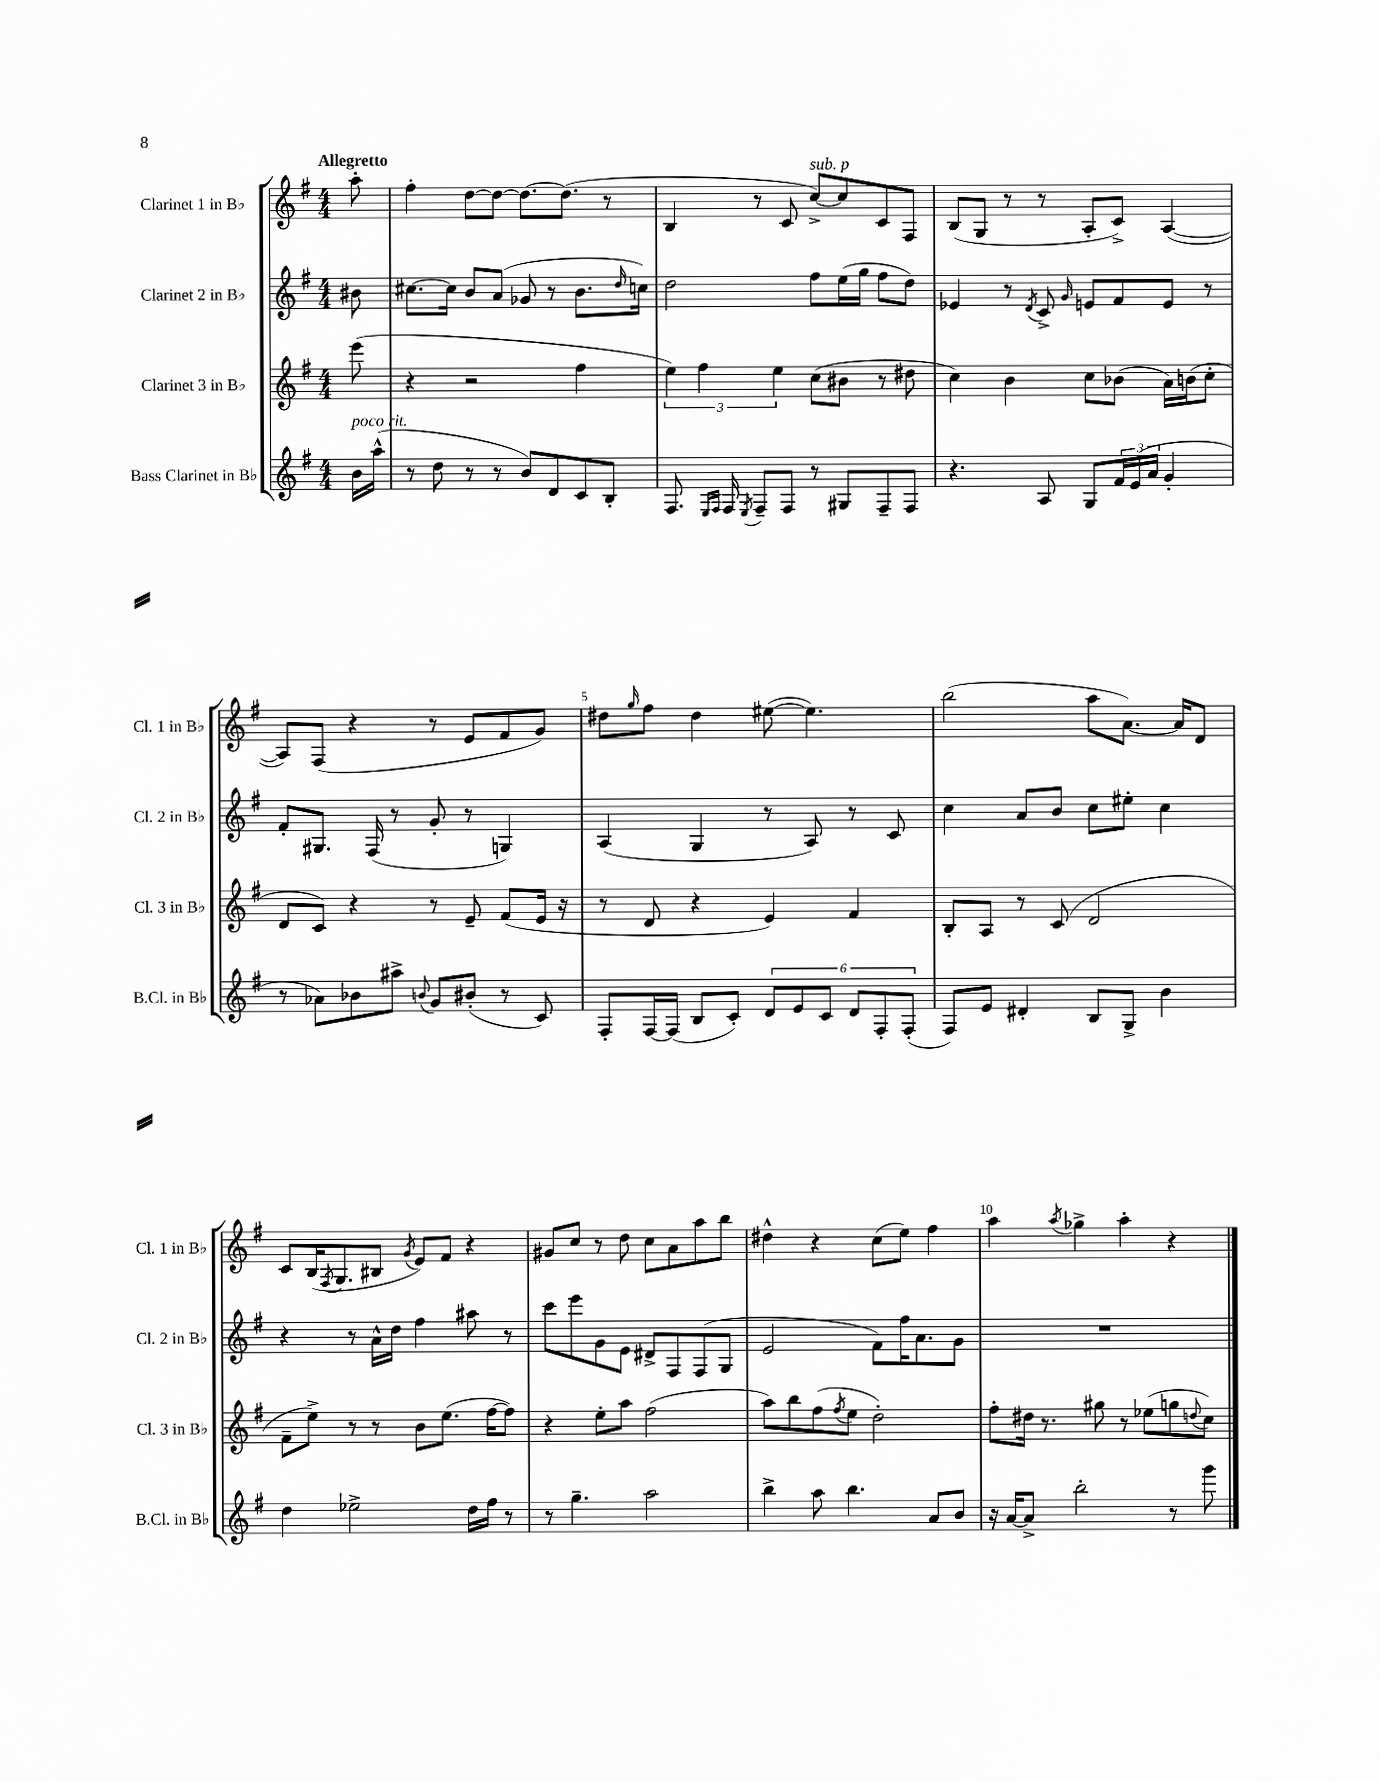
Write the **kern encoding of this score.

**kern	**kern	**kern	**kern
*part4	*part3	*part2	*part1
*staff4	*staff3	*staff2	*staff1
*I"Bass Clarinet in B♭	*I"Clarinet 3 in B♭	*I"Clarinet 2 in B♭	*I"Clarinet 1 in B♭
*I'B.Cl. in B♭	*I'Cl. 3 in B♭	*I'Cl. 2 in B♭	*I'Cl. 1 in B♭
*clefG2	*clefG2	*clefG2	*clefG2
*k[f#]	*k[f#]	*k[f#]	*k[f#]
*M4/4	*M4/4	*M4/4	*M4/4
=	=	=	=
!	!	!	!LO:TX:a:B:t=Allegretto
!LO:TX:a:i:t=poco rit.	!	!	!
16b\LL	(8eee\	8b#X\	8aa'\
(16aa^^\JJ	.	.	.
=1	=1	=1	=1
8r	4r	[8.cc#X\L	4ff#'\
8dd\	.	.	.
.	.	16cc#\Jk]	.
8r	2r	8b/L	[8dd\L
8r	.	(8a/J	8dd\J_
8b/L)	.	8g-X/	8.dd\L_
8d/	.	8r	.
.	.	.	(8.dd\J]
8c/	4ff#\	8.b\L	.
8B'/J	.	.	8r
.	.	16qqdd/	.
.	.	16ccn\Jk)	.
=2	=2	=2	=2
8.F#/	6ee\)	2dd\	4B/
.	6ff#\	.	.
16qqE/LL	.	.	.
16qqF#/JJ	.	.	.
16F#/	.	.	.
8qE/	.	.	.
8F#~/L	.	.	8r
.	6ee\	.	.
8F#/J	.	.	8c/
!	!	!	!LO:TX:a:i:t=sub. p
8r	(8cc\L	8ff#\L	[8cc^/L)
8G#X/L	8b#X\J	(16ee\L	8cc/]
.	.	16gg\JJ	.
8F#~/	8r	8ff#\L	8c/
8F#/J	8dd#X\	8dd\J)	8F#/J
=3	=3	=3	=3
4.r	4cc\)	4e-X/	(8B/L
.	.	.	8G/J
.	4b\	8r	8r
.	.	8qd/	.
8A/	.	8c^/	8r
.	.	16qqg/	.
8G/L	8cc\L	8en/L	8A'/L
24f#/L	(8b-X\J	8f#/	8c^/J)
(24e/	.	.	.
24a/JJ	.	.	.
4g'/	16a\LL)	8e/J	([4A/
.	(16bn\J	.	.
.	8cc'\J	8r	.
!!LO:LB:g=z
=4	=4	=4	=4
8r	8d/L	8f#'/L	8A/L])
8a-X\L)	8c/J)	8.G#X/J	(8F#/J
8b-X\	4r	.	4r
.	.	(16F#/	.
8aa#X^\J	.	8r	.
8qqbn/	.	.	.
8g/L	8r	8g'/	8r
(8b#X'/J	8e~/	8r	8e/L
8r	(8f#/L	4Gn/)	8f#/
8c/)	16e/Jk	.	8g/J)
.	16r	.	.
=5	=5	=5	=5
8F#'/L	8r	(4A/	8dd#X\L
.	.	.	16qqgg/
[16F#/L	8d/	.	8ff#\J
(16F#/JJ]	.	.	.
8B/L	4r	4G/	4dd#\
8c'/J)	.	.	.
12d/L	4e/)	8r	([8ee#X\
12e/	.	.	.
.	.	8A/)	4.ee#\])
12c/J	.	.	.
12d/L	4f#/	8r	.
12F#'/	.	.	.
.	.	8c/	.
(12F#'/J	.	.	.
=6	=6	=6	=6
8F#/L)	8B'/L	4cc\	(2bb\
8e/J	8A/J	.	.
4d#X'/	8r	8a/L	.
.	(8c/	8b/J	.
8B/L	2d/	8cc\L	8aa\L
8G^/J	.	8ee#X'\J	[8.a\J)
4b\	.	4cc\	.
.	.	.	16a/KL]
.	.	.	8d/J
!!LO:LB:g=z
=7	=7	=7	=7
4dd\	8f#~\L	4r	8c/L
.	8ee^\J)	.	(16B/K
.	.	.	8qF#/
.	.	.	8.G/
2ee-X^\	8r	8r	.
.	8r	16a^^\LL	8B#X/J
.	.	16dd\JJ	.
.	.	.	8qg/
.	8b\L	4ff#\	8e/L)
.	(8.ee\J	.	8f#/J
16dd\LL	.	8aa#X\	4r
16ff#\JJ	[16ff#\KL	.	.
8r	8ff#\J])	8r	.
=8	=8	=8	=8
8r	4r	8ccc\L	8g#X/L
4.gg~\	.	8eee\	8cc/J
.	8ee'\L	8g\	8r
.	8aa\J	8e\J	8dd\
2aa\	(2ff#\	8d#X^/L	8cc\L
.	.	8F#/	8a\
.	.	(8F#/	8aa\
.	.	8G/J	8bb\J
=9	=9	=9	=9
4bb^\	8aa\L)	2e/	4dd#X^^\
.	8bb\	.	.
8aa\	(8ff#\	.	4r
.	8qff#/	.	.
4.bb\	8ee\J	.	.
.	2dd'\)	8f#\L)	(8cc\L
.	.	16ff#\K	8ee\J)
.	.	8.a\	.
8a/L	.	.	4ff#\
8b/J	.	8g\J	.
=10	=10	=10	=10
16r	8ff#'\L	1r	4aa\
[16a/KL	.	.	.
8a^/J]	16dd#X\Jk	.	.
.	8.r	.	.
.	.	.	8qaa/
2bb'\	.	.	4gg-X^\
.	8gg#X\	.	.
.	8r	.	4aa'\
.	(8ee-X\L	.	.
8r	8ggn\	.	4r
.	8qqddn/	.	.
8ggg\	8cc\J)	.	.
==	==	==	==
*-	*-	*-	*-
